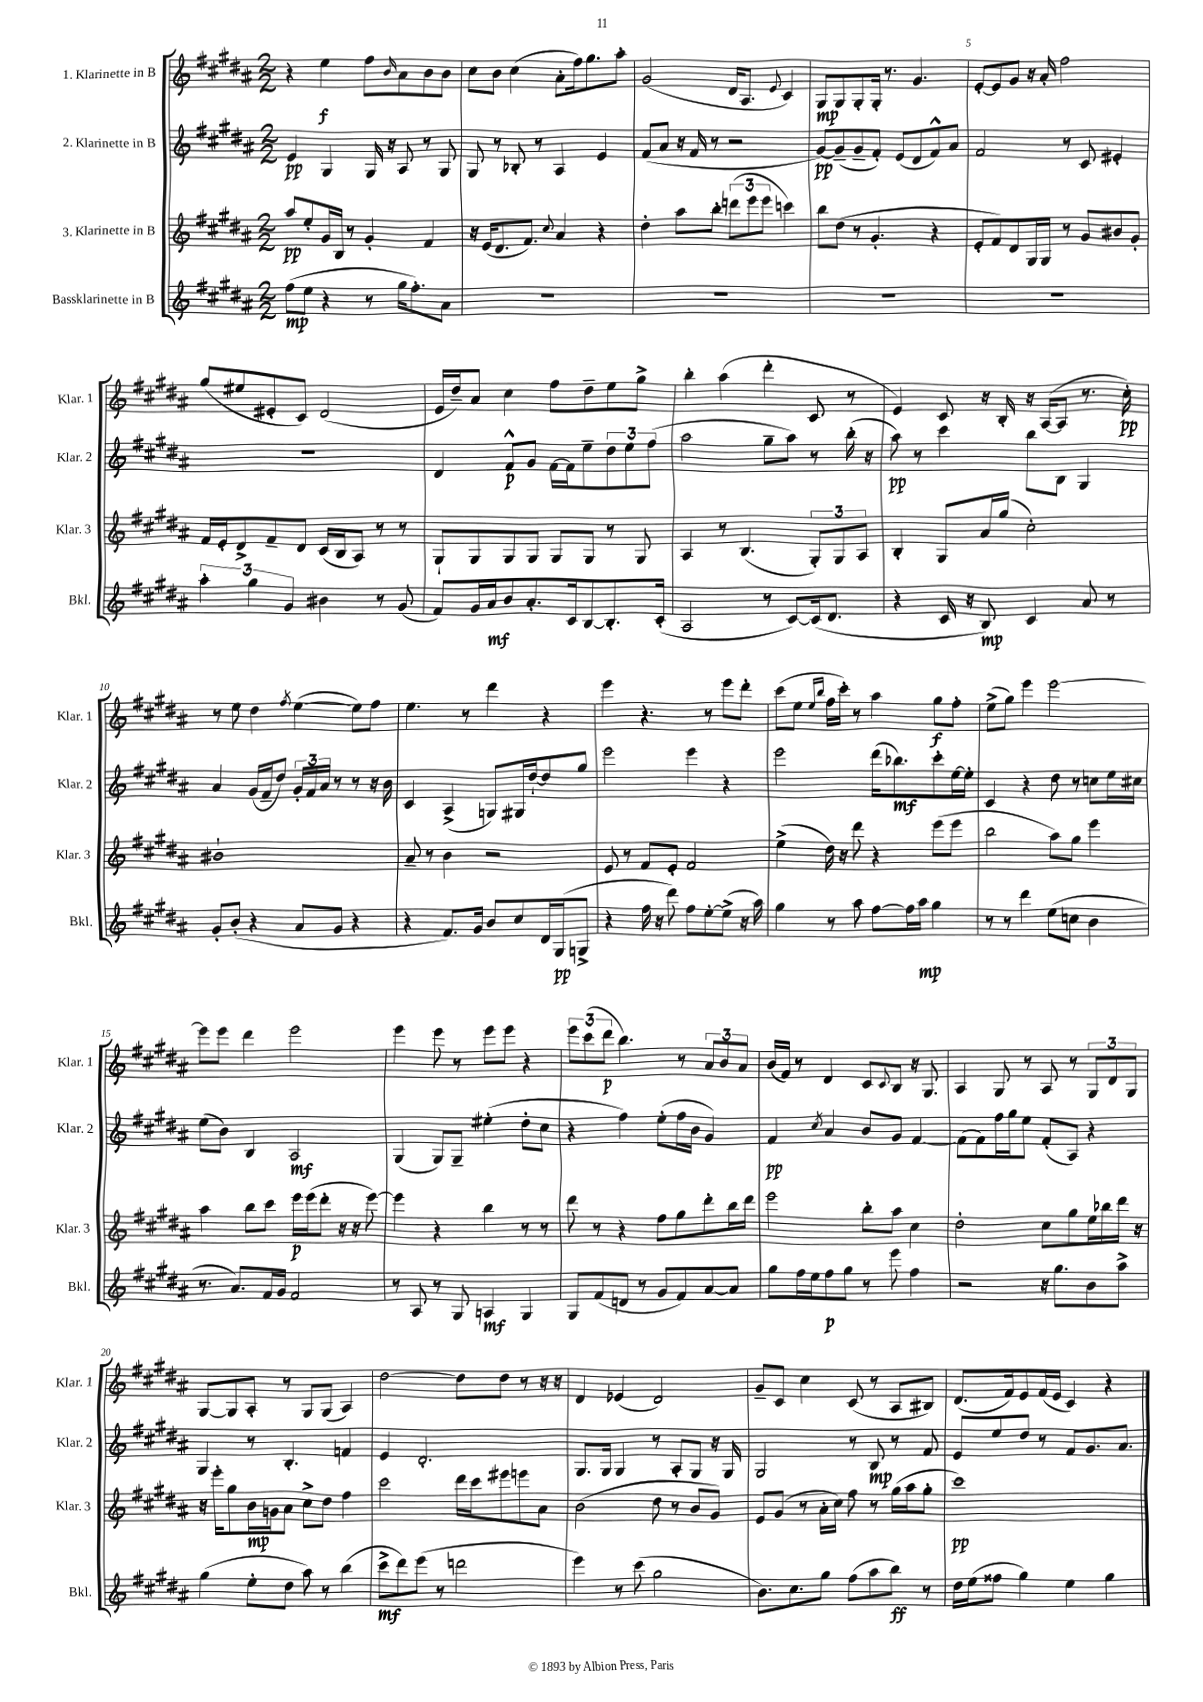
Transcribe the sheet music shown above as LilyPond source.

<<
\new StaffGroup <<
\new Staff = "s0" \with { instrumentName = "1. Klarinette in B" shortInstrumentName = "Klar. 1" } {
    \clef treble \key b \major \numericTimeSignature \time 2/2
    r4 e''4\f fis''8 \grace { b'16 } ais'8 b'8 b'8 |
    cis''8 b'8 cis''4( ais'8-. fis''16) gis''8. ais''8-. |
    gis'2( dis'16 ais8. \appoggiatura { e'8 } cis'4) |
    gis8\mp gis8 gis8-. gis16-. r8. gis'4. |
    e'8~-. e'8 gis'8 r16 ais'16-. fis''2 |
    gis''8( eis''8 eis'8-. cis'8) dis'2( |
    e'16 dis''16--) ais'8 cis''4 fis''8 dis''8-- e''8 gis''8-> |
    b''4-. ais''4( dis'''4-. cis'8 r8 |
    e'4) cis'8 r16 b16-. r16 ais16~( ais8 r8. cis''16-.\pp) |
    r8 e''8 dis''4 \acciaccatura { fis''8 } e''4~( e''8) fis''8 |
    e''4. r8 dis'''4 r4 |
    e'''4 r4. r8 e'''8 dis'''8-. |
    cis'''8( e''8 \grace { e''16 b''16 } fis''16 cis'''16-.) r8 ais''4 gis''8\f fis''8-. |
    e''8->( gis''8) e'''4 e'''2~ |
    e'''8 e'''8 dis'''4 e'''2 |
    e'''4 e'''8 r8 e'''8 e'''8 r4 |
    \tuplet 3/2 { e'''8 cis'''8( dis'''8\p } b''4.) r8 \tuplet 3/2 { ais'8 b'8 ais'8 } |
    b'16( fis'16) r8 dis'4 cis'8 \appoggiatura { cis'8 } b8 r16 gis8. |
    ais4 gis8 r8 ais8 r8 \tuplet 3/2 { gis8 dis'8 gis8 } |
    gis8~ gis8 ais8-. r8 gis8 gis8( ais4) |
    dis''2~ dis''8 dis''8 r8 r16 r16 |
    dis'4 ees'4( dis'2) |
    gis'8-- cis'8 cis''4 cis'8( r8 ais8 bis8) |
    dis'8.( fis'16) e'8 fis'16( e'16 cis'4) r4 \bar "|." |
}
\new Staff = "s1" \with { instrumentName = "2. Klarinette in B" shortInstrumentName = "Klar. 2" } {
    \clef treble \key b \major \numericTimeSignature \time 2/2
    e'4\pp gis4 gis16 r16 ais8 r8 gis8 |
    gis8 r8 bes8-. r8 ais4 e'4 |
    fis'8( ais'8 r16 fis'16 r8 r2 |
    gis'8~\pp) gis'8--( gis'8-- fis'8-.) e'8( dis'8 fis'8-^) ais'8 |
    fis'2 r8 cis'8 eis'4-. |
    R1 |
    dis'4 fis'8-^\p gis'8 fis'16~ fis'16 e''8-- \tuplet 3/2 { dis''8 e''8 fis''8( } |
    ais''2 gis''8-- ais''8) r8 b''16-.( r16 |
    ais''8\pp) r8 cis'''4 b''8 b8 gis4 |
    ais'4 gis'16( fis'16-- dis''8) \tuplet 3/2 { gis'16-. fis'16 ais'16 } r8 r8 r16 b'16 |
    cis'4 ais4->( g8) gis16 dis''16~-! dis''8 gis''8 |
    e'''2 e'''4 r4 |
    e'''2 dis'''16( bes''8.\mf) cis'''8-. e''16~ e''16-. |
    cis'4 r4 dis''8 r8 c''8 e''16 cis''16 |
    e''8( b'8) b4 ais2\mf |
    gis4( gis8) gis8-- eis''4-.( dis''8-. cis''8 |
    r4 fis''4) e''8-.( fis''16 b'16 gis'4) |
    fis'4\pp \acciaccatura { cis''8 } ais'4 b'8 gis'8 fis'4~ |
    fis'8( fis'8) fis''16 gis''16 e''8 fis'8-.( ais8) r4 |
    gis4 r8 b4.-. f'4 |
    e'4 dis'2.-. |
    gis8. gis16 gis4 r8 ais8-. gis8 r16 gis16 |
    gis2 r8 b8\mp r8 fis'8 |
    e'8 e''8 dis''8 r8 fis'8 gis'8. ais'8. \bar "|." |
}
\new Staff = "s2" \with { instrumentName = "3. Klarinette in B" shortInstrumentName = "Klar. 3" } {
    \clef treble \key b \major \numericTimeSignature \time 2/2
    ais''8\pp e''8-. gis'16 b16 r8 gis'4-. fis'4 |
    r16 e'16( dis'8. fis'8.) \appoggiatura { cis''8 } ais'4 r4 |
    dis''4-. ais''8 b''8-. \tuplet 3/2 { d'''8( e'''8 e'''8 } c'''4) |
    b''8 dis''8( r8 gis'4.-. r4 |
    e'8-. fis'8) dis'8 gis16 gis16 r8 gis'8 bis'8 gis'8-. |
    fis'16 e'16-. dis'8-> fis'8-- dis'8 cis'16( b16 ais8) r8 r8 |
    gis8-! gis8 gis8 gis8 gis8 gis8 r8 gis8 |
    ais4 r8 b4.( \tuplet 3/2 { gis8-.) gis8 ais8 } |
    b4-. gis8 ais'16 gis''16( cis''2-.) |
    bis'1-! |
    ais'8-- r8 b'4 r2 |
    e'8 r8 fis'8 e'8-. fis'2 |
    e''4->( dis''16) r16 dis'''8 r4 e'''8( e'''8 |
    b''2 ais''8) gis''8 e'''4 |
    ais''4 b''8 cis'''8 e'''16\p e'''16( dis'''8-. r16 r16 e'''8~) |
    e'''4 r4 b''4 r8 r8 |
    dis'''8 r8 r4 fis''8 gis''8 dis'''8-. b''16 dis'''16 |
    e'''2 b''8-. ais''8 cis''4 |
    dis''2-. cis''8 gis''8 e''16 bes''16 dis'''16 r16 |
    r16 e'''16-. gis''8 b'16\mp g'16 ais'8 cis''8-> dis''8 fis''4 |
    cis'''2 dis'''16 cis'''16 eis'''8 e'''8 ais'8 |
    b'2( dis''8 r8 b'8 gis'8) |
    e'8 gis'8( r8 ais'16-. cis''16) fis''8 r8 gis''16( ais''16 gis''8-. |
    cis'''1\pp) \bar "|." |
}
\new Staff = "s3" \with { instrumentName = "Bassklarinette in B" shortInstrumentName = "Bkl." } {
    \clef treble \key b \major \numericTimeSignature \time 2/2
    fis''8\mp( e''8 r4 r8 gis''16 fis''8.-.) ais'8 |
    R1 |
    R1 |
    R1 |
    R1 |
    \tuplet 3/2 { ais''4-. gis''4 gis'4 } bis'4 r8 gis'8( |
    fis'8) gis'16 ais'16\mf b'8 ais'8.-. cis'16 b8~ b8.-. cis'16-.( |
    ais2 r8 cis'8~) cis'16( dis'8. |
    r4 cis'16 r16 b8\mp) cis'4 ais'8 r8 |
    gis'8-. b'8-.( r4 ais'8 gis'8 r4 |
    r4 fis'8.) gis'16 b'8 cis''8 dis'16 gis16\pp( g8-> |
    r4 fis''16 r16 dis'''8) fis''8 e''8~-. e''8->( r16 ais''16) |
    gis''4 r8 ais''8 fis''8~ fis''16 ais''16\mp gis''4 |
    r8 r8 dis'''4 e''8( c''8 b'4 |
    r8. ais'8.) fis'16 gis'16 fis'2 |
    r8 ais8 r8 gis8 a4\mf gis4 |
    gis8 fis'8( d'8 r8 gis'8 fis'8) ais'8~ ais'8 |
    gis''8 fis''16 e''16 fis''8\p gis''8 r8 e'''8 fis''4 |
    r2 r16 gis''8. b'8 ais''8-> |
    gis''4( e''8-. dis''8 ais''8) r8 b''4( |
    cis'''8->\mf dis'''8) e'''8( r8 d'''2 |
    e'''4) r8 cis'''8( gis''2 |
    b'8.) cis''8. gis''8 fis''8( ais''8 b''8\ff) r8 |
    dis''16 e''16( fisis''8 gis''4) e''4 gis''4 \bar "|." |
}
>>
>>
\layout { \context { \Score \override BarNumber.break-visibility = ##(#f #t #t) barNumberVisibility = #(every-nth-bar-number-visible 5) } }
